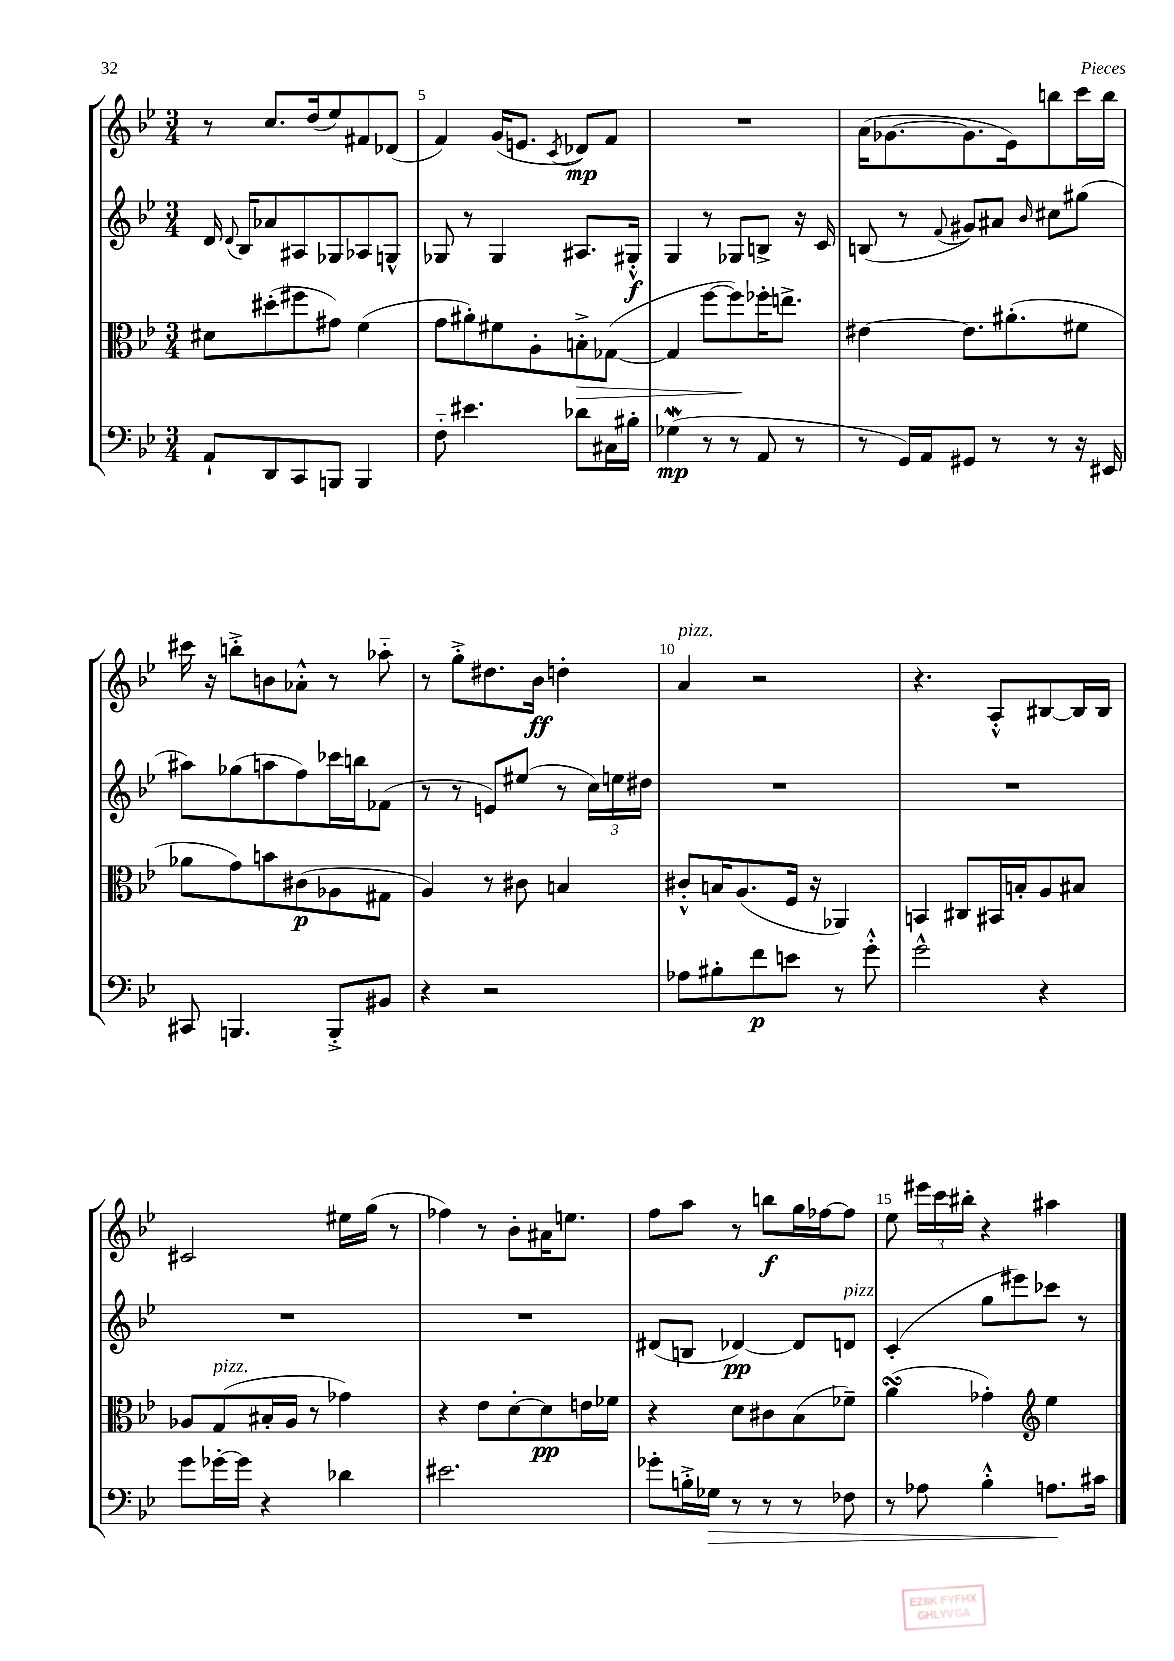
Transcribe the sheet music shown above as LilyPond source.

<<
\new StaffGroup <<
\new Staff = "s0" {
    \clef treble \key bes \major \numericTimeSignature \time 3/4
    \autoBeamOff r8 c''8.[ d''16( ees''8) fis'8 des'8]( |
    f'4) g'16[( e'8.] \acciaccatura { c'8 } des'8[\mp) f'8] |
    R2. |
    a'16[( ges'8.~ ges'8. ees'16) b''8 c'''16 b''16] |
    cis'''16 r16 b''8[-.-> b'8 aes'8]-.-^ r8 aes''8-_ |
    r8 g''8[-.-> dis''8. bes'16]\ff d''4-. |
    a'4^\markup { \italic "pizz." } r2 |
    r4. a8[-.-^ bis8~ bis16 bis16] |
    cis'2 eis''16[ g''16]( r8 |
    fes''4) r8 bes'8[-. ais'16 e''8.] |
    f''8[ a''8] r8 b''8[\f g''16 fes''16~ fes''8] |
    ees''8 \tuplet 3/2 { eis'''16[ c'''16 bis''16]-. } r4 ais''4 \bar "|." |
}
\new Staff = "s1" {
    \clef treble \key bes \major \numericTimeSignature \time 3/4
    \autoBeamOff d'16 \appoggiatura { d'8 } bes16[ aes'8 ais8 ges8 aes8 g8]-^ |
    ges8 r8 ges4 ais8.[ gis16]-.-^\f |
    g4 r8 ges8[ b8]-> r16 c'16 |
    b8( r8 \appoggiatura { f'8 } gis'8[) ais'8] \grace { bes'16 } cis''8[ gis''8]( |
    ais''8[) ges''8( a''8 f''8) ces'''16 b''16 fes'8]( |
    r8 r8 e'8[) eis''8]( r8 \tuplet 3/2 { c''16[) e''16 dis''16] } |
    R2. |
    R2. |
    R2. |
    R2. |
    dis'8[( b8] des'4~\pp) des'8[ d'8]^\markup { \italic "pizz." } |
    c'4-.( g''8[ eis'''8) ces'''8] r8 \bar "|." |
}
\new Staff = "s2" {
    \clef alto \key bes \major \numericTimeSignature \time 3/4
    \autoBeamOff dis'8[ dis''8-.( fis''8 gis'8]) f'4( |
    g'8[ ais'8-.) fis'8 a8-. b8-.->\> ges8]~( |
    ges4 f''8[~ f''8\!) fes''16-. e''8.]-> |
    eis'4~ eis'8.[ ais'8.-.( fis'8] |
    aes'8[ g'8) b'8 cis'8\p( aes8 gis8] |
    a4) r8 cis'8 b4 |
    cis'8[-.-^ b16 a8.( f16] r16 aes,4) |
    b,4 cis8[ bis,16 b16-. a8 bis8] |
    aes8[ g8^\markup { \italic "pizz." }( bis16-. aes16] r8 ges'4) |
    r4 ees'8[ d'8~-. d'8\pp e'16 fes'16] |
    r4 d'8[ cis'8 bes8( fes'8]--) |
    a'4\turn( ges'4-.) \clef treble ees''4 \bar "|." |
}
\new Staff = "s3" {
    \clef bass \key bes \major \numericTimeSignature \time 3/4
    \autoBeamOff a,8[-! d,8 c,8 b,,8] b,,4 |
    f8-_ eis'4. des'8[ cis16 bis16]-. |
    ges4\mordent\mp( r8 r8 a,8 r8 |
    r8 g,16[) a,16 gis,8] r8 r8 r16 eis,16 |
    cis,8 b,,4. b,,8[-.-> bis,8] |
    r4 r2 |
    aes8[ bis8-. f'8\p e'8] r8 g'8-.-^ |
    g'2-^ r4 |
    g'8[ ges'16~-. ges'16] r4 des'4 |
    eis'2. |
    ges'8[-. b16-.-> ges16]\> r8 r8 r8 fes8 |
    r8 aes8 bes4-.-^ a8.[\! cis'16] \bar "|." |
}
>>
>>
\layout { \context { \Score currentBarNumber = #4 \override BarNumber.break-visibility = ##(#f #t #t) barNumberVisibility = #(every-nth-bar-number-visible 5) } }
